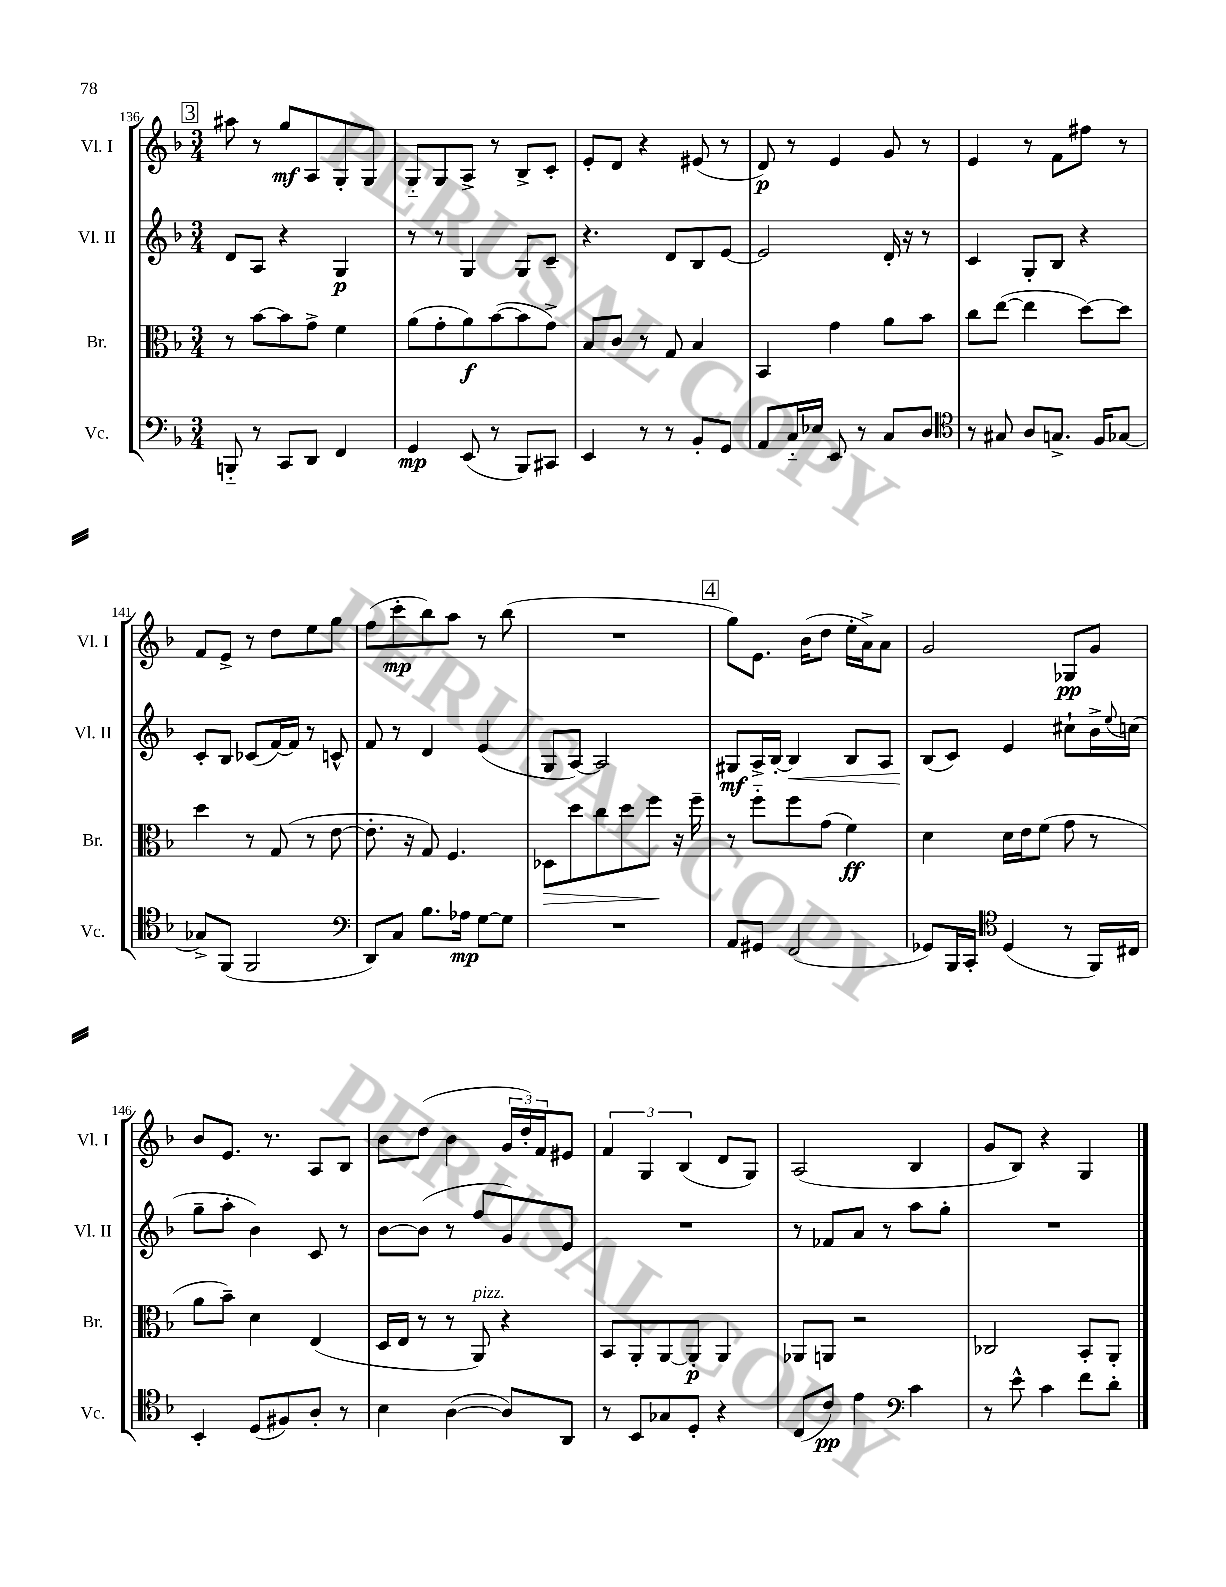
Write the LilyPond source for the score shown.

<<
\new StaffGroup <<
\new Staff = "s0" \with { instrumentName = "Vl. I" shortInstrumentName = "Vl. I" } {
    \clef treble \key f \major \numericTimeSignature \time 3/4
    \mark \markup { \box "3" } ais''8 r8 g''8\mf a8 g8-. g8 |
    g8-_ g8 a8-> r8 bes8-> c'8-. |
    e'8-. d'8 r4 eis'8( r8 |
    d'8\p) r8 e'4 g'8 r8 |
    e'4 r8 f'8 fis''8 r8 |
    f'8 e'8-> r8 d''8 e''8 g''8 |
    f''8( c'''8-.\mp bes''8) a''8 r8 bes''8( |
    R2. |
    \mark \markup { \box "4" } g''8) e'8. bes'16( d''8 e''16-. a'16->) a'8 |
    g'2 ges8\pp g'8 |
    bes'8 e'8. r8. a8 bes8 |
    bes'8 d''8( bes'4 \tuplet 3/2 { g'16 d''16-.) f'16 } eis'8 |
    \tuplet 3/2 { f'4 g4 bes4( } d'8 g8) |
    a2( bes4 |
    g'8 bes8) r4 g4 \bar "|." |
}
\new Staff = "s1" \with { instrumentName = "Vl. II" shortInstrumentName = "Vl. II" } {
    \clef treble \key f \major \numericTimeSignature \time 3/4
    \mark \markup { \box "3" } d'8 a8 r4 g4\p |
    r8 r8 g4 g8 c'8-- |
    r4. d'8 bes8 e'8~ |
    e'2 d'16-. r16 r8 |
    c'4 g8-. bes8 r4 |
    c'8-. bes8 ces'8( f'16~) f'16 r8 c'8-^ |
    f'8 r8 d'4 e'4( |
    g8 a8~) a2 |
    \mark \markup { \box "4" } gis8\mf a16-> bes16~-. bes4\< bes8 a8 |
    bes8\!( c'8) e'4 cis''8-! bes'16-> \appoggiatura { e''8 } c''16( |
    g''8-- a''8-. bes'4) c'8 r8 |
    bes'8~ bes'8( r8 f''8 g'8) e'8 |
    R2. |
    r8 fes'8 a'8 r8 a''8 g''8-. |
    R2. \bar "|." |
}
\new Staff = "s2" \with { instrumentName = "Br." shortInstrumentName = "Br." } {
    \clef alto \key f \major \numericTimeSignature \time 3/4
    \mark \markup { \box "3" } r8 bes'8~ bes'8 g'8-> f'4 |
    a'8( g'8-. a'8\f) bes'8~( bes'8 g'8->) |
    bes8 c'8 r8 g8 bes4 |
    bes,4 g'4 a'8 bes'8 |
    c''8 e''8~( e''4 d''8~) d''8 |
    d''4 r8 g8( r8 e'8~ |
    e'8.-. r16 g8) f4. |
    des8\> d''8 c''8 d''8 f''8\! r16 f''16-- |
    \mark \markup { \box "4" } r8 f''8-_ f''8 g'8( f'4\ff) |
    d'4 d'16 e'16 f'8( g'8 r8 |
    a'8 bes'8--) d'4 e4( |
    d16 e16 r8 r8 a,8^\markup { \italic "pizz." }) r4 |
    bes,8 a,8-. a,8~ a,8-.\p a,4 |
    aes,8 a,8 r2 |
    ces2 bes,8-. a,8-. \bar "|." |
}
\new Staff = "s3" \with { instrumentName = "Vc." shortInstrumentName = "Vc." } {
    \clef bass \key f \major \numericTimeSignature \time 3/4
    \mark \markup { \box "3" } b,,8-_ r8 c,8 d,8 f,4 |
    g,4\mp e,8( r8 bes,,8) cis,8 |
    e,4 r8 r8 bes,8-. g,8 |
    a,8 c16-_ ees16 e,8 r8 c8 d8 |
    \clef tenor r8 gis8 a8 g8.-> f16 ges8~ |
    ges8-> f,8( f,2 |
    \clef bass d,8) c8 bes8. aes16\mp g8~ g8 |
    R2. |
    \mark \markup { \box "4" } a,8 gis,8 f,2( |
    ges,8) bes,,16 c,16-. \clef tenor d4( r8 f,16) cis16 |
    bes,4-. d8( fis8) a8-. r8 |
    bes4 a4~( a8) a,8 |
    r8 bes,8 ges8 d8-. r4 |
    c8( c'8\pp) e'4 \clef bass c'4 |
    r8 e'8-^ c'4 f'8 d'8-. \bar "|." |
}
>>
>>
\layout { \context { \Score currentBarNumber = #136 } }
